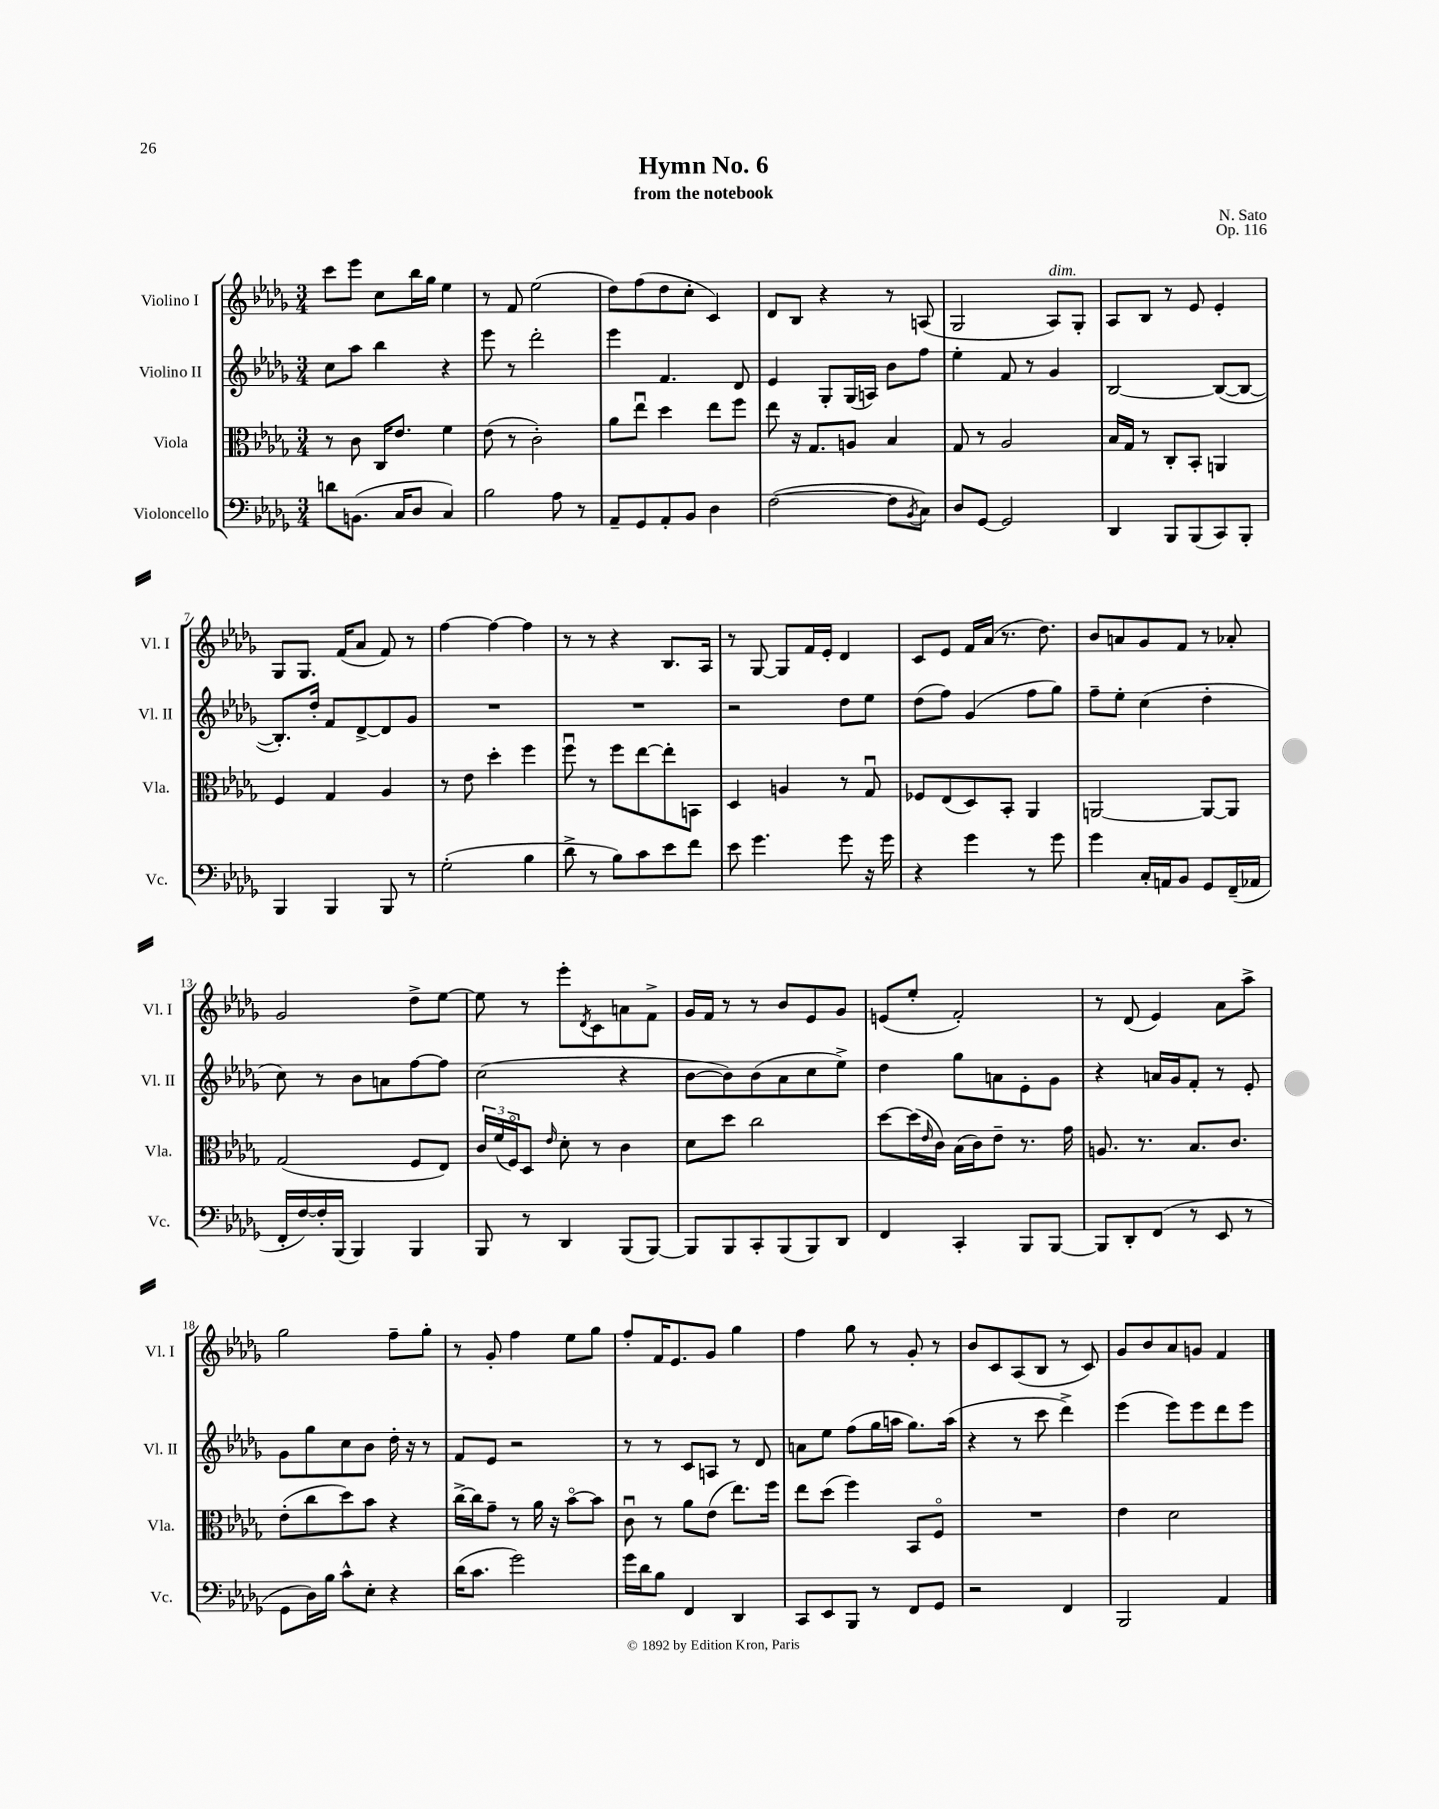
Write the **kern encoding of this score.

**kern	**kern	**kern	**kern
*part4	*part3	*part2	*part1
*staff4	*staff3	*staff2	*staff1
*I"Violoncello	*I"Viola	*I"Violino II	*I"Violino I
*I'Vc.	*I'Vla.	*I'Vl. II	*I'Vl. I
*clefF4	*clefC3	*clefG2	*clefG2
*k[b-e-a-d-g-]	*k[b-e-a-d-g-]	*k[b-e-a-d-g-]	*k[b-e-a-d-g-]
*M3/4	*M3/4	*M3/4	*M3/4
=1	=1	=1	=1
8dn\L	8r	8cc\L	8ccc\L
(8.BBn\J	8c\	8aa-\J	8eee-\J
.	16C/KL	4bb-\	8cc\L
16C/KL	8.e-/J	.	.
8D-/J	.	.	16bb-\L
.	.	.	16gg-\JJ
4C/)	4f\	4r	4ee-\
=2	=2	=2	=2
2B-\	(8e-\	8eee-\	8r
.	8r	8r	8f/
.	2c'\)	2ddd-'\	(2ee-\
8A-\	.	.	.
8r	.	.	.
=3	=3	=3	=3
8AA-~/L	8a-\L	4eee-\	8dd-\L)
8GG-/	8ee-u\J	.	(8ff\
8AA-'/	4dd-\	4.f/	8dd-\
8BB-/J	.	.	8cc'\J
4D-\	8ee-\L	.	4c/)
.	8ff\J	8d-/	.
=4	=4	=4	=4
([2F\	8ee-\	4e-/	8d-/L
.	16r	.	8B-/J
.	8.G-/L	.	.
.	.	8G-'/L	4r
.	8An/J	(16G-/L	.
.	.	16An/JJ)	.
8F\L]	4B-/	8b-\L	8r
8qBB-/	.	.	.
8C\J)	.	8ff\J	(8An/
=5	=5	=5	=5
8D-/L	8G-/	4ee-'\	2G-/
[8GG-/J	8r	.	.
2GG-/]	2A-/	8f/	.
.	.	8r	.
!	!	!	!LO:TX:a:i:t=dim.
.	.	4g-/	8A-/L)
.	.	.	8G-'/J
=6	=6	=6	=6
4DD-/	16B-/LL	[2B-/	8A-/L
.	16G-/JJ	.	.
.	8r	.	8B-/J
8BBB-/L	8C'/L	.	8r
(8BBB-/	8BB-'/J	.	8e-/
8CC/)	4AAn/	(8B-/L_	4e-'/
8BBB-'/J	.	8B-/J_	.
!!LO:LB:g=z
=7	=7	=7	=7
4BBB-/	4F/	8.B-'/L])	8G-/L
.	.	.	8.G-/J
.	.	16dd-'/Jk	.
4BBB-/	4G-/	8f/L	.
.	.	.	(16f/KL
.	.	[8d-^/	8a-/J
8BBB-/	4A-/	8d-/]	8f/)
8r	.	8g-/J	8r
=8	=8	=8	=8
(2G-'\	8r	2.r	[4ff\
.	8e-\	.	.
.	4dd-'\	.	4ff\_
4B-\	4ff\	.	4ff\]
=9	=9	=9	=9
8d-^\	8ffu\	2.r	8r
8r	8r	.	8r
8B-\L)	8ff\L	.	4r
8c\	[8ee-\	.	.
8e-\	8ee-'\]	.	8.B-/L
8f\J	8BBn\J	.	.
.	.	.	16A-/Jk
=10	=10	=10	=10
8e-\	4D-/	2r	8r
4.g-\	.	.	[8G-/
.	4An/	.	8G-/L]
.	.	.	16f/L
.	.	.	16e-'/JJ
8g-\	8r	8dd-\L	4d-/
16r	8G-u/	8ee-\J	.
16g-\	.	.	.
=11	=11	=11	=11
4r	8F-X/L	(8dd-\L	8c/L
.	(8E-/	8ff\J)	8e-/J
4g-\	8D-/)	(4g-/	16f/LL
.	.	.	(16a-/JJ
.	8BB-'/J	.	8.r
8r	4AA-/	8ff\L	.
.	.	.	8.dd-\)
8g-\	.	8gg-\J)	.
=12	=12	=12	=12
4g-\	[2AAn/	8ff~\L	8b-/L
.	.	8ee-'\J	8an/
16C'/LL	.	(4cc\	8g-/
16AAn/J	.	.	.
8BB-/J	.	.	8f/J
8GG-/L	8AA/L_	4dd-'\	8r
(16FF~/L	8AA/J]	.	8a-X'/
16AA-X/JJ	.	.	.
!!LO:LB:g=z
=13	=13	=13	=13
16FF'/LL	(2G-/	8cc\)	2g-/
[16F/)	.	.	.
16F'/]	.	8r	.
(16BBB-/JJ	.	.	.
4BBB-/)	.	8b-\L	.
.	.	8an\	.
4BBB-/	8F/L	[8ff\	8dd-^\L
.	8E-/J)	8ff\J]	[8ee-\J
=14	=14	=14	=14
8BBB-/	24c/LL	(2cc\	8ee-\]
.	(24f/	.	.
.	24F/J)	.	.
8r	8D-/J	.	8r
.	16qqe-/	.	.
4DD-/	8d-'\	.	8eee-'\L
.	.	.	8qd-/
.	8r	.	8c\
(8BBB-/L	4c\	4r	8an\
[8BBB-/J)	.	.	8f^\J
=15	=15	=15	=15
8BBB-/L]	8d-\L	[8b-\L	16g-/LL
.	.	.	16f/JJ
8BBB-/	8dd-\J	8b-\])	8r
8CC'/	2cc\	(8b-\	8r
(8BBB-/	.	8a-\	8b-/L
8BBB-/)	.	8cc\	8e-/
8DD-/J	.	8ee-^\J)	8g-/J
=16	=16	=16	=16
4FF/	[8dd-\L	4dd-\	(8en/L
.	(16dd-\L]	.	8ee-'/J
.	16qqe-/	.	.
.	16c\JJ)	.	.
4CC'/	(16B-\LL	8gg-\L	2f'/)
.	16c\J)	.	.
.	8e-~\J	8an\	.
8BBB-/L	8.r	8e-'\	.
[8BBB-/J	.	8g-\J	.
.	16g-\	.	.
=17	=17	=17	=17
8BBB-/L]	8.An/	4r	8r
8DD-'/	.	.	(8d-/
.	8.r	.	.
(8FF/J	.	16an/LL	4e-/)
.	.	16g-/J	.
8r	8.B-/L	8f'/J	.
8EE-/	.	8r	8a-\L
.	8.c/J	.	.
8r	.	8e-'/	8aa-^\J
!!LO:LB:g=z
=18	=18	=18	=18
8GG-\L	(8e-'\L	8g-\L	2gg-\
16D-\L)	8cc\	8gg-\	.
16B-\JJ	.	.	.
8c^^\L	8dd-\)	8cc\	.
8E-'\J	8b-\J	8b-\J	.
4r	4r	16dd-'\	8ff~\L
.	.	16r	.
.	.	8r	8gg-'\J
=19	=19	=19	=19
(16d-\KL	[16cc^\LL	8f/L	8r
8.c\J	16cc\J]	.	.
.	8g-~\J	8e-/J	8g-'/
2g-\)	8r	2r	4ff\
.	16a-\	.	.
.	16r	.	.
.	[8b-\L	.	8ee-\L
.	8b-\J]	.	8gg-\J
=20	=20	=20	=20
16g-\LL	8cu\	8r	8ff'/L
16d-\J	.	.	.
8B-\J	8r	8r	16f/K
.	.	.	8.e-/
4FF/	8a-\L	8c/L	.
.	(8e-\J	8An/J	8g-/J
4DD-/	8.ee-\L)	8r	4gg-\
.	.	8d-/	.
.	16ff\Jk	.	.
=21	=21	=21	=21
8CC/L	8ee-\L	8an\L	4ff\
8EE-/	(8dd-\J	8ee-\J	.
8BBB-/J	4ff\)	(8ff\L	8gg-\
8r	.	16gg-\L	8r
.	.	16aan\JJ	.
8FF/L	8BB-/L	8.gg-\L)	8g-'/
8GG-/J	8F/J	.	8r
.	.	(16aa\Jk	.
=22	=22	=22	=22
2r	2.r	4r	8b-/L
.	.	.	8c/
.	.	8r	(8A-/
.	.	8ccc\	8B-/J
4FF/	.	4ddd-^\)	8r
.	.	.	8c/)
=23	=23	=23	=23
2BBB-/	4e-\	(4eee-\	8g-/L
.	.	.	8b-/
.	2d-\	8eee-\L)	8a-/
.	.	8eee-\	8gn/J
4AA-/	.	8ddd-\	4f/
.	.	8eee-\J	.
==	==	==	==
*-	*-	*-	*-
